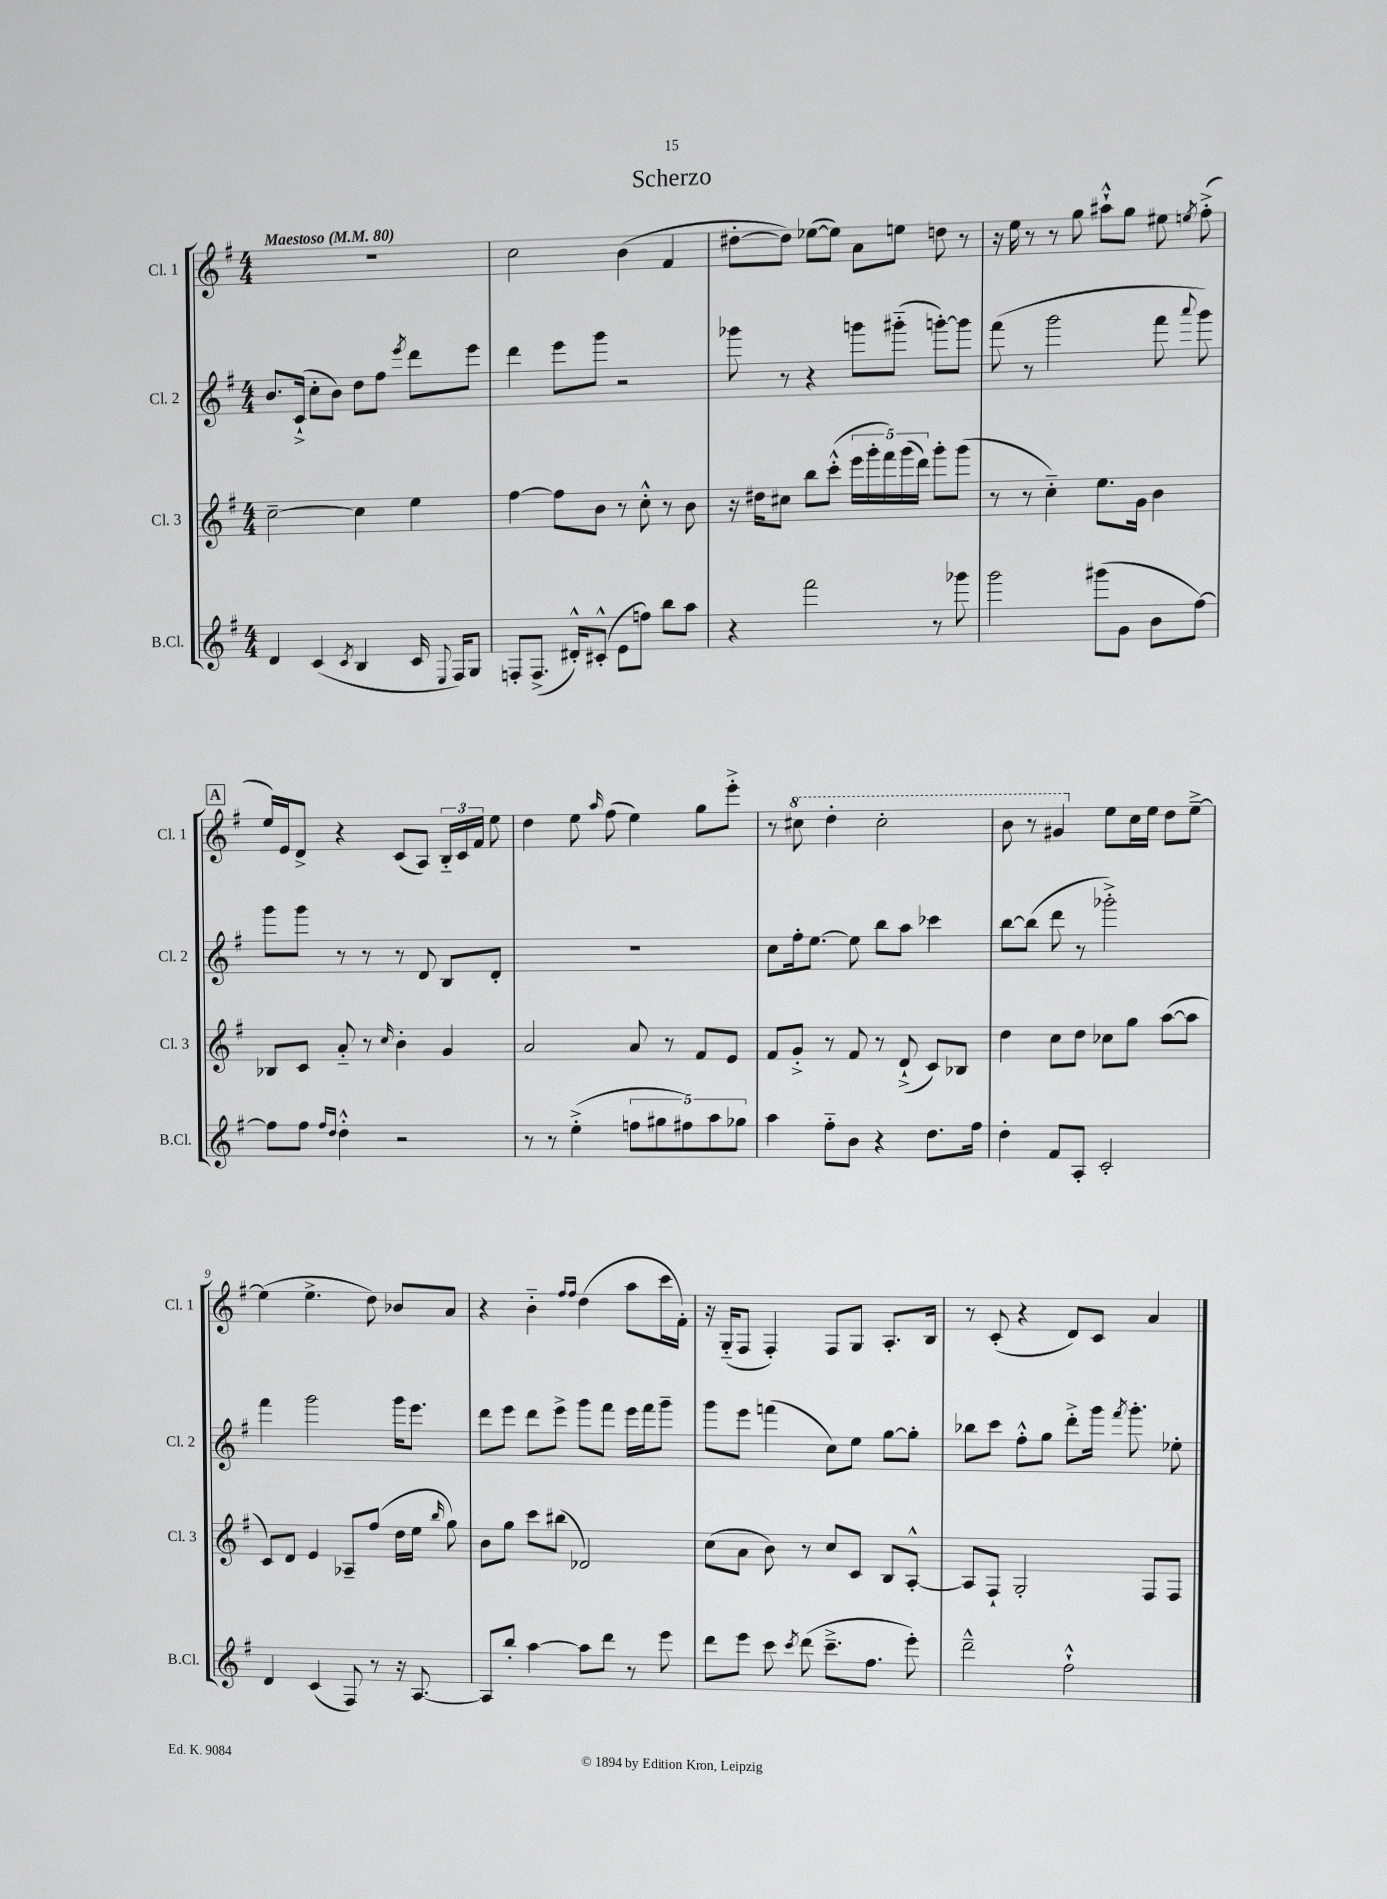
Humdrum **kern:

**kern	**kern	**kern	**kern
*staff4	*staff3	*staff2	*staff1
*clefG2	*clefG2	*clefG2	*clefG2
*k[f#]	*k[f#]	*k[f#]	*k[f#]
*M4/4	*M4/4	*M4/4	*M4/4
*MM80	*MM80	*MM80	*MM80
4d/	[2cc~\	8.b/L	1r
.	.	(16c`^/Jk	.
(4c/	.	8cc'\L	.
.	.	8b\J)	.
8qc/	.	.	.
4B/	4cc\]	8dd\L	.
.	.	8ff#\J	.
.	.	8qeee/	.
16c/	4ee\	8ddd\L	.
8qqE/	.	.	.
16F#/LK)	.	.	.
8G/J	.	8eee\J	.
=	=	=	=
8F'/L	[4ff#\	4ddd\	2cc\
(8.F^/J	.	.	.
.	8ff#\]L	8eee\L	.
16d#'^^/LK)	.	.	.
(8c#'^^/J	8b\J	8ggg\J	.
8e\L	8r	2r	(4b\
8ff\J)	8cc'^^\	.	.
8bb\L	8r	.	4f#/
8aa\J	8b\	.	.
=	=	=	=
4r	16r	8ggg-\	[8dd#'\L
.	16dd#\LK	.	.
.	8cc#\J	8r	8dd#\]J)
2fff#\	8bb\L	4r	([8ee-\L
.	(8ccc'^^\J	.	8ee-\]J)
.	20eee\LL	8ggg\L	8a\L
.	20ggg'\	.	.
.	20fff#\)	.	.
.	.	(8ggg#'~\J	8ee\J
.	(20ggg\	.	.
.	20ddd\JJ)	.	.
8r	8ggg'\L	[8ggg'\L)	8dd\
8ggg-\	(8ggg\J	8ggg\]J	8r
=	=	=	=
2ggg\	8r	(8fff#\	16r
.	.	.	16ee\
.	8r	8r	8r
.	4cc'~\)	2ggg\	8r
.	.	.	8gg\
(8ggg#\L	8.ee\L	.	8aa#`^^\L
8g\J	.	.	8gg\J
.	16g\Jk	.	.
8b\L	4b\	8fff#\	8ee#\
.	.	8qqaaa/	8qee/
[8ff#\J)	.	8ggg\)	(8ff#'^\
=	=	=	=
8ff#\]L	8B-/L	8ggg\L	16ee/LL)
.	.	.	16e/J
8ff#\J	8c/J	8ggg\J	8d^/J
16qqff#/LL	.	.	.
16qqdd/JJ	.	.	.
4dd'^^\	8a'~/	8r	4r
.	8r	8r	.
.	16qqcc/	.	.
2r	4b'\	8r	(8c/L
.	.	8d/	8A/J)
.	4g/	8B/L	24B'~/LL
.	.	.	24c/
.	.	.	24f#/JJ
.	.	8d'/J	8ee\
=	=	=	=
8r	2a/	1r	4dd\
8r	.	.	.
(4ee'^\	.	.	8ee\
.	.	.	16qqaa/
.	.	.	(8ff#\
10ff\L	8a/	.	4ee\)
10gg#\	.	.	.
.	8r	.	.
10ff#\)	.	.	.
.	8f#/L	.	8gg\L
10aa\	.	.	.
.	8e/J	.	8eee'^\J
10gg-\J	.	.	.
=	=	=	=
4aa\	8f#/L	8cc\L	8r
.	8g'^/J	16ff#'\k	8ccc#\
.	.	[8.ee\J	.
8ff#'~\L	8r	.	4ddd'\
8b\J	8f#/	8ee\]	.
4r	8r	8bb\L	2ccc#'\
.	(8d`^/	8aa\J	.
8.dd\L	8c/L)	4ccc-\	.
.	8B-/J	.	.
16ff#\Jk	.	.	.
=	=	=	=
4dd'\	4dd\	[8bb\L	8bb\
.	.	(8bb\]J	8r
8f#/L	8cc\L	8ddd\	4gg#/
8A'/J	8dd\J	8r	.
2c'/	8cc-\L	2ggg-'^\)	8ee\L
.	8gg\J	.	16cc\L
.	.	.	16ee\JJ
.	([8aa\L	.	8dd\L
.	8aa\]J	.	[8ee~^\J
=	=	=	=
4d/	8c/L)	4fff#\	(4ee\]
.	8d/J	.	.
(4c/	4e/	2ggg\	4.ee^\
8F#/)	8A-~/L	.	.
8r	(8ff#/J	.	8dd\)
16r	16dd\LL	16ggg\LK	8b-/L
[8.A/	16ee\JJ	8.eee\J	.
.	16qqbb/	.	.
.	8gg\)	.	8a/J
=	=	=	=
8A/]L	8b\L	8ddd\L	4r
8bb'/J	8gg\J	8eee\J	.
[4aa\	8ccc\L	8ddd\L	4b'~\
.	(8bb#\J	8eee^\J	.
.	.	.	16qqff#/LL
.	.	.	16qqff#/JJ
8aa\]L	2d-/)	8ggg\L	(4dd\
8ddd\J	.	8fff#\J	.
8r	.	16eee\LL	8aa\L
.	.	16fff#\J	.
8eee\	.	8ggg~\J	16ccc\L
.	.	.	16f#'\JJ)
=	=	=	=
8ddd\L	(8cc\L	8ggg\L	16r
.	.	.	(16G'~/LK
8eee\J	8a\J	8eee\J	8F#/J
8ccc\	8b\)	(4fff\	4F#'/)
8qccc/	.	.	.
(8ddd\	8r	.	.
8.ccc~^\L	8cc/L	8cc\L)	8F#/L
.	8c/J	8ee\J	8G/J
8.ff#\J	.	.	.
.	8B/L	[8gg\L	8.A'/L
8eee'\)	[8A'^^/J	8gg'\]J	.
.	.	.	16B/Jk
=	=	=	=
2ddd~^^\	8A/]L	8bb-\L	8r
.	8F#`/J	8ccc\J	(8c'/
.	2G'/	8ff#'^^\L	4r
.	.	8gg\J	.
2ff#`^^\	.	8ddd'^\L	8d/L)
.	.	16ggg\Jk	8c/J
.	.	8qfff#/	.
.	.	8.ggg'\	.
.	8F#/L	.	4a/
.	8F#/J	8ee-'\	.
==	==	==	==
*-	*-	*-	*-
